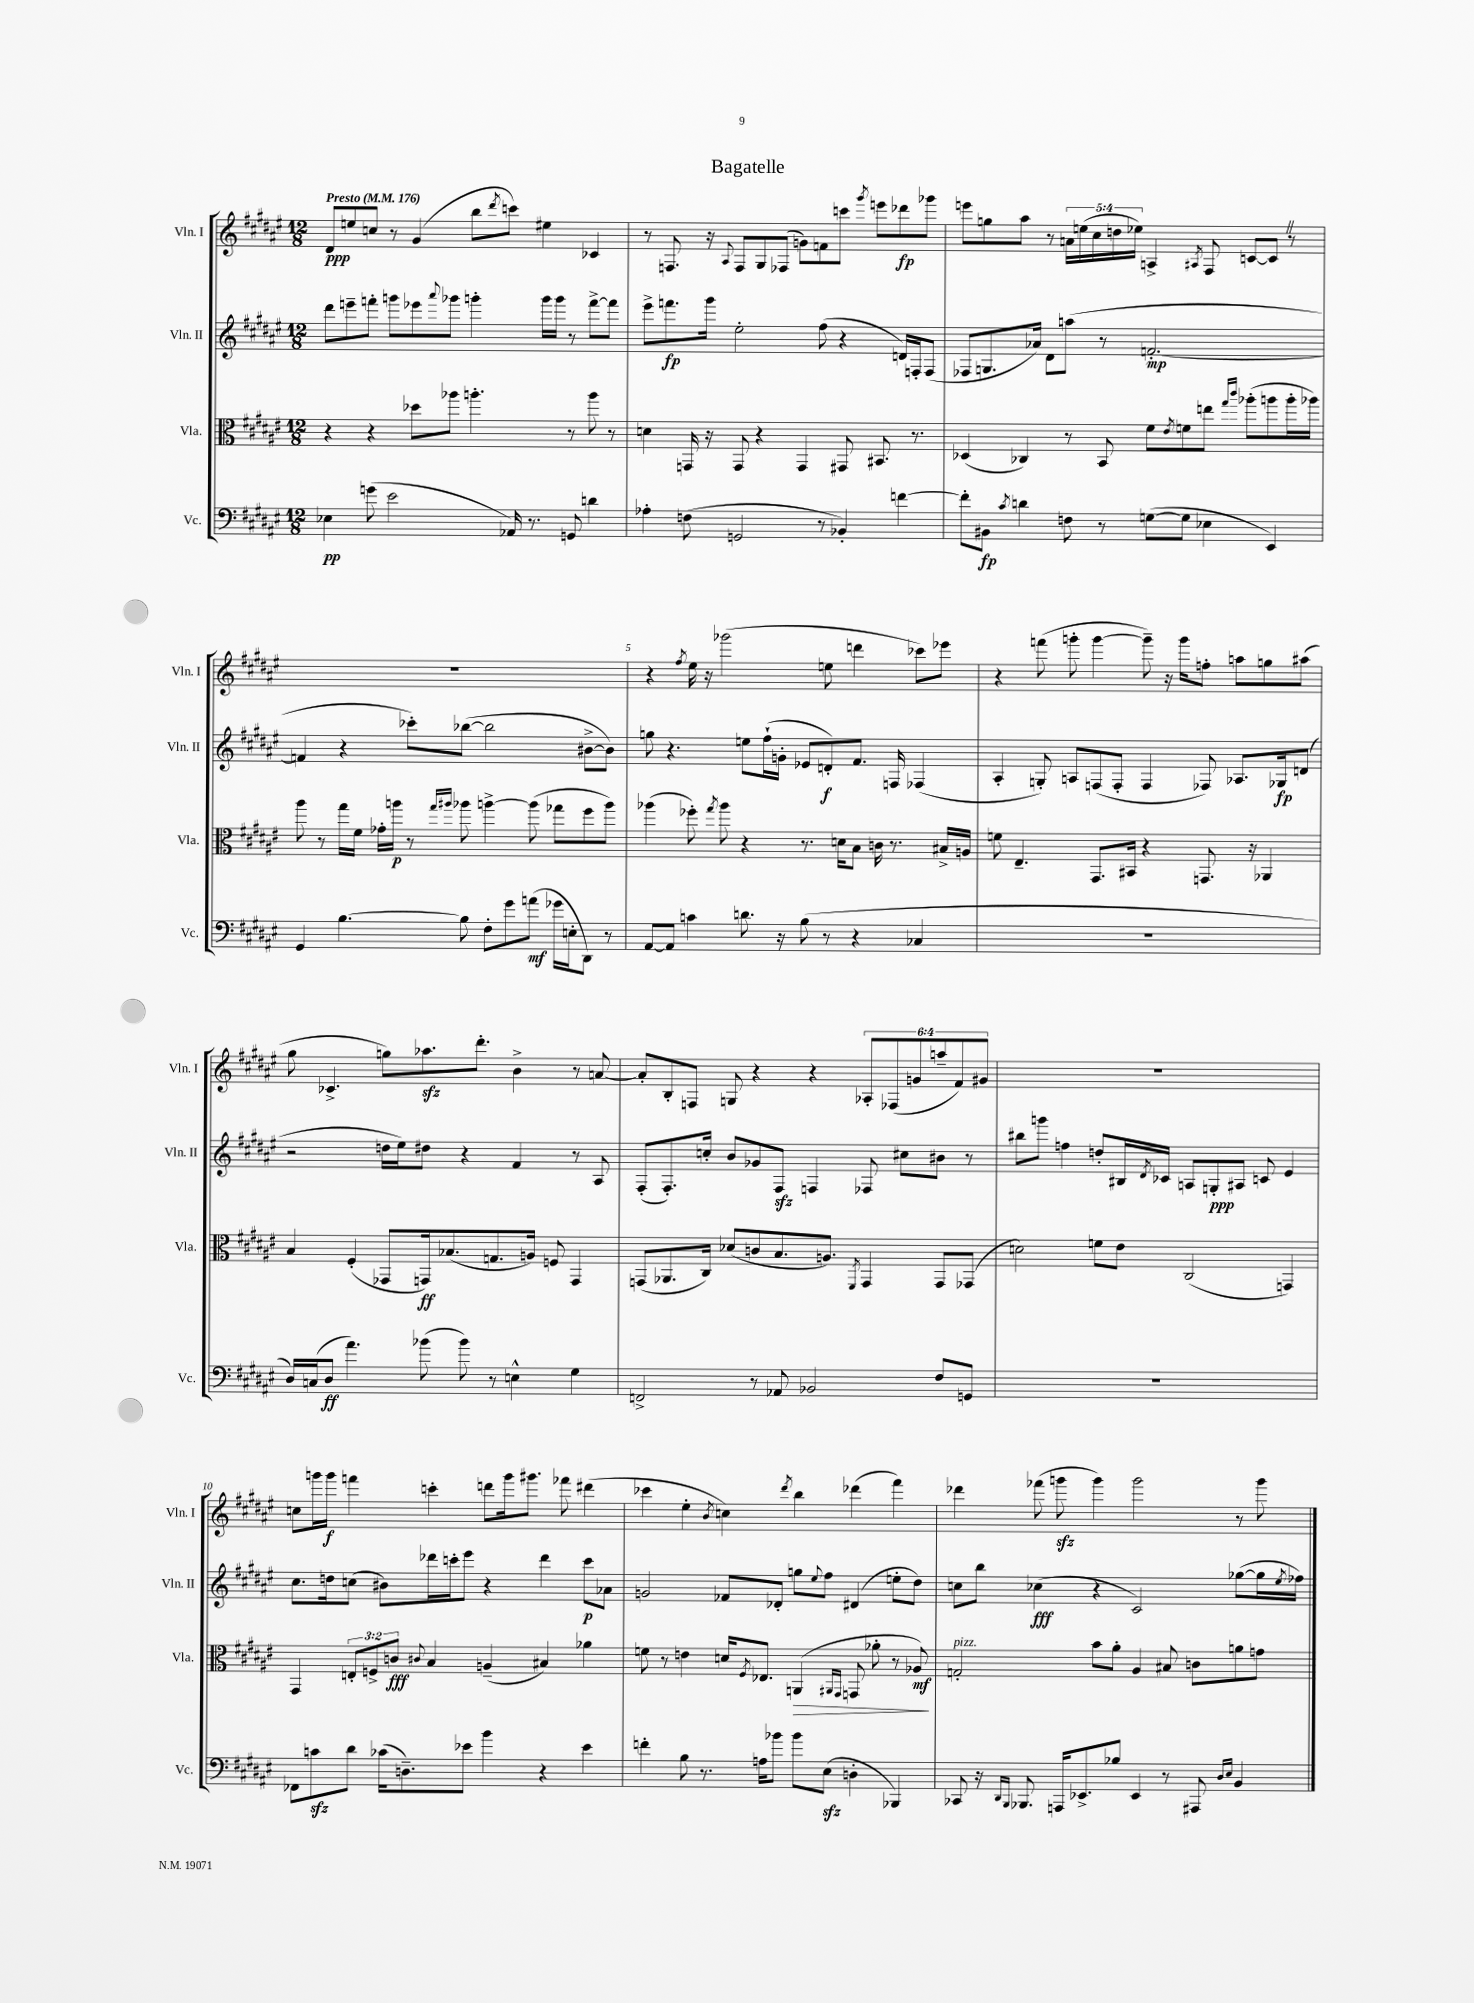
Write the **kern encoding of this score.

**kern	**kern	**kern	**kern
*staff4	*staff3	*staff2	*staff1
*clefF4	*clefC3	*clefG2	*clefG2
*k[f#c#g#d#a#e#]	*k[f#c#g#d#a#e#]	*k[f#c#g#d#a#e#]	*k[f#c#g#d#a#e#]
*M12/8	*M12/8	*M12/8	*M12/8
*MM176	*MM176	*MM176	*MM176
4E-	4r	8ddd#	8d#
.	.	8eee~	8ee
(8g	4r	8fff'	8cc
2e#	.	8ggg	8r
.	8dd-	8eee-	(4g#
.	.	8qqaaa#	.
.	8aa-	8ggg-	.
.	4.aa'	4ggg'	8bb
.	.	.	8qddd#
16AA-)	.	.	8ccc)
8.r	.	.	.
.	.	16ggg	4ee#
.	.	16ggg	.
8GG	8r	8r	.
4d	8aa	[8fff^	4c-
.	8r	8fff]	.
=	=	=	=
4A-'	4d	8eee#^	8r
.	.	8.fff	8.F
(8F	16GG	.	.
.	16r	16ggg#	16r
.	.	.	8qqA#
2GG	8GG	2ee#'	8F
.	4r	.	8G#
.	.	.	(8F-
.	4GG	.	8g)
8r	.	(8ff#	8f
4BB-')	8GG#	4r	8ccc
.	.	.	8qggg#
.	8.BB#	.	8eee
[4f	.	16d)	8ddd-
.	8.r	16F'	.
.	.	(8F	8ggg-
=	=	=	=
8f']	(4D-	8F-	8eee
8BB#	.	8.G	8gg
8qc#	.	.	.
4d	4C-)	.	8aa#
.	.	16a-)	.
.	.	8d#	8r
8F	8r	(8aa	20a
.	.	.	(20ee
.	.	.	20cc#
8r	8BB	8r	.
.	.	.	20dd
.	.	.	20ee-)
([8G	8f#	[2.f'	4A^
.	8qe#	.	.
8G]	8f	.	.
.	.	.	8qA#
4E-	8ee	.	8F#
.	16qqgg#	.	.
.	16qqccc#	.	.
.	(8aa-'	.	[8c
4EE#)	8aa	.	8c]
.	16aa'	.	8r
.	16aa-)	.	.
=	=	=	=
4GG#	8aa#	4f]	1.r
.	8r	.	.
[4.B	16gg#	4r	.
.	16f#	.	.
.	16g-'	.	.
.	16aa	.	.
.	8r	8ccc-')	.
.	16qqgg#	.	.
.	16qqaa#	.	.
8B]	8aa-	([8bb-	.
8F#'	[4aa^	2bb-]	.
8g#	.	.	.
(8a	(8aa]	.	.
16g-	8gg-	.	.
16E'	.	.	.
8DD#)	8ff#	[8b#^	.
8r	8aa)	8b#])	.
=	=	=	=
[8AA#	(4aa-	8gg	4r
8AA#]	.	4.r	.
.	.	.	8qff#
4c	8ff-')	.	16ee#
.	.	.	16r
.	8qgg#	.	.
.	8aa-	.	(2ggg-
8.d	4r	8ee	.
.	.	(16ff#`	.
16r	.	16g'	.
(8B	8.r	8e-	.
8r	.	8d')	8ee
.	16d	.	.
4r	8B	8.f#	4ddd
.	16c	.	.
.	8.r	16F	.
4C-	.	(4F-	8ccc-)
.	16B#^	.	8eee-
.	16A	.	.
=	=	=	=
1.r	8f	4A#'	4r
.	4.E#~	.	.
.	.	8G')	(8fff
.	.	8A	8ggg'
.	8.GG#	(8F	[4ggg
.	.	8F'	.
.	16BB#	.	.
.	4r	4F	8ggg~])
.	.	.	16r
.	.	.	16ggg
.	8.GG	8F-)	8ff'
.	.	8.A-	8aa
.	16r	.	.
.	4AA-	.	8gg
.	.	16G-	.
.	.	(8d	(8aa#
=	=	=	=
16D#)	4B	2r	8gg#
(16C	.	.	.
8D#	.	.	4.c-^
4.a#)	(4F#'	.	.
.	8GG-	16dd	8gg)
.	.	16ee#)	.
(8b-	16GG)	8dd#	8.aa-
.	(8.B-	.	.
8b-)	.	4r	.
.	.	.	8.ddd#'
8r	8.G	.	.
4E^^	.	4f#	4b^
.	16A)	.	.
.	8F	.	.
4G#	4GG	8r	8r
.	.	8A#	[8a
=	=	=	=
2FF^	(8GG	(8F#'	8a']
.	8.AA-	8.F#')	8B'
.	.	.	8F
.	16C#)	16cc'	.
.	(8d-	8b	8G
8r	8c	8g-	4r
8AA-	8.B	8F#	.
2BB-	.	4F	4r
.	8.A)	.	.
.	8qFF#	.	.
.	4GG	8F-	12A-'
.	.	.	(12F-
.	.	8cc#	.
.	.	.	12g
8F#	8GG	8b#	12aa~
.	.	.	12f#)
8GG	(8GG-	8r	.
.	.	.	12g#
=	=	=	=
1.r	2d)	8bb#	1.r
.	.	8ggg	.
.	.	4ff	.
.	8f	8dd'	.
.	8e#	16B#	.
.	.	8qd#	.
.	.	16c-	.
.	(2C#	8A	.
.	.	8G'	.
.	.	8A#	.
.	.	8c	.
.	4GG)	4e#	.
=	=	=	=
8FF-	4GG#	8.cc#	8cc
8c	.	.	16ggg
.	.	16dd	16ggg
8d#	12E'	(8cc	4fff
.	12F^	.	.
(16c-	.	8b#)	.
.	12c	.	.
8.D~)	.	.	.
.	8qqc#	.	.
.	4B	16ddd-	4ccc'
.	.	16ccc'	.
8e-	.	8eee#	.
4b	(4A~	4r	8ddd
.	.	.	16ggg
.	.	.	8.ggg#
4r	4B#)	4ddd-	.
.	.	.	8fff-
4e-	4a-	8ccc	(4ddd#
.	.	8a-	.
=	=	=	=
4f'	8f	2g	4ccc-
.	8r	.	.
8B	4e	.	4ee#'
8.r	.	.	.
.	.	.	8qb
.	16d	8f-	4cc)
.	8qF#	.	.
16A	8.E-	.	.
8b-	.	8d-'	.
.	.	.	8qddd#
8b-	(4AA	8gg	4bb
.	.	8qqee#	.
(8E#	.	8ff#	.
.	16qqAA#	.	.
.	16qqGG#	.	.
4D'	8GG	(4d#	(4ddd-
.	8a-'	.	.
4BBB-)	8r	8ee'	4fff#)
.	8A-)	8dd#)	.
=	=	=	=
8CC-	2G'	8cc	4ddd-
16r	.	8bb	.
16qqDD#	.	.	.
16qqBBB	.	.	.
8.BBB-	.	.	.
.	.	(4cc-	(8fff-
16AAA	.	.	8ggg
8.EE-^	.	.	.
.	8b	4r	4ggg)
8B-	8a#'	.	.
4EE-	4A#	2c#)	2ggg
8r	8B#	.	.
8AAA#	8c	.	.
16qqD#	.	.	.
16qqE#	.	.	.
4BB	8a	([8gg-	8r
.	8g	16gg-]	8ggg
.	.	8qee#	.
.	.	16ff-)	.
==	==	==	==
*-	*-	*-	*-
